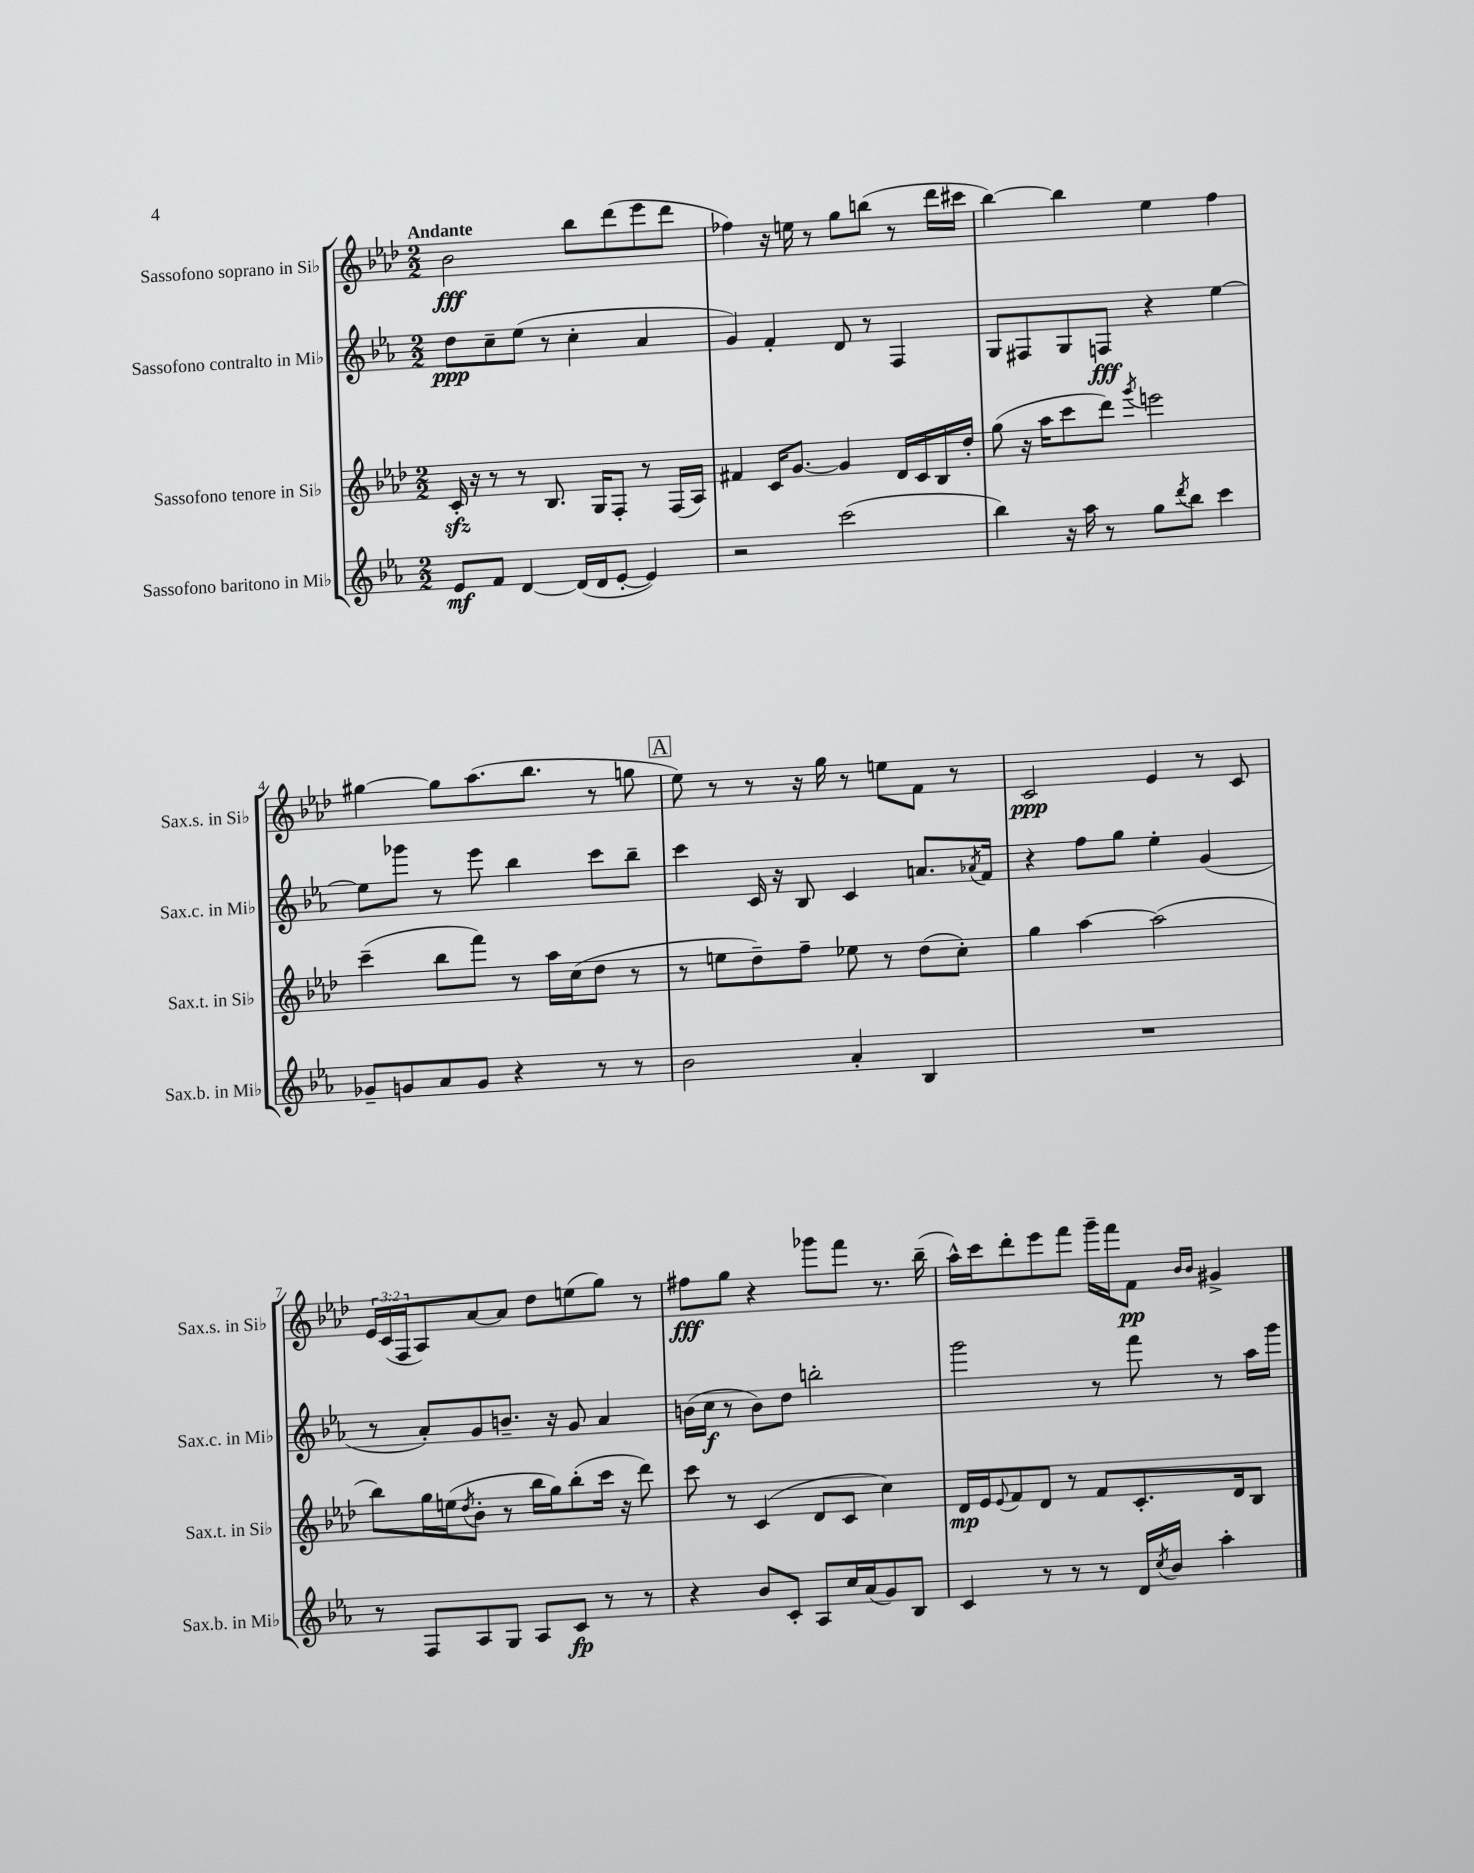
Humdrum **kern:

**kern	**dynam	**kern	**dynam	**kern	**dynam	**kern	**dynam
*part4	*part4	*part3	*part3	*part2	*part2	*part1	*part1
*staff4	*staff4	*staff3	*staff3	*staff2	*staff2	*staff1	*staff1
*I"Sassofono baritono in Mi♭	*	*I"Sassofono tenore in Si♭	*	*I"Sassofono contralto in Mi♭	*	*I"Sassofono soprano in Si♭	*
*I'Sax.b. in Mi♭	*	*I'Sax.t. in Si♭	*	*I'Sax.c. in Mi♭	*	*I'Sax.s. in Si♭	*
*clefG2	*	*clefG2	*	*clefG2	*	*clefG2	*
*k[b-e-a-]	*	*k[b-e-a-d-]	*	*k[b-e-a-]	*	*k[b-e-a-d-]	*
*M2/2	*	*M2/2	*	*M2/2	*	*M2/2	*
=1	=1	=1	=1	=1	=1	=1	=1
!	!	!	!	!	!	!LO:TX:a:B:t=Andante	!
8e-/L	mf	16czz'/	.	8dd\L	ppp	2b-\	fff
.	.	16r	.	.	.	.	.
8f/J	.	8r	.	8cc~\	.	.	.
[4d/	.	8r	.	(8ee-\J	.	.	.
.	.	8.B-/	.	8r	.	.	.
(16d/LL]	.	.	.	4cc'\	.	8bb-\L	.
16d/J	.	16G/KL	.	.	.	.	.
[8e-'/J	.	8F'/J	.	.	.	(8ddd-\	.
4e-/])	.	8r	.	4a-/	.	8eee-\	.
.	.	(16F/LL	.	.	.	8ddd-\J	.
.	.	16A-/JJ)	.	.	.	.	.
=2	=2	=2	=2	=2	=2	=2	=2
2r	.	4f#X/	.	4g/)	.	4ff-X\)	.
.	.	16c/KL	.	4f'/	.	16r	.
.	.	[8.g/J	.	.	.	16een\	.
.	.	.	.	.	.	8r	.
(2ccc\	.	4g/]	.	8d/	.	8gg\L	.
.	.	.	.	8r	.	(8bbn\J	.
.	.	16d-/LL	.	4F/	.	8r	.
.	.	16c/	.	.	.	.	.
.	.	16B-/	.	.	.	16ddd-\LL	.
.	.	16dd-'/JJ	.	.	.	16ccc#X\JJ	.
=3	=3	=3	=3	=3	=3	=3	=3
4bb-\)	.	(8gg\	.	8G/L	.	[4bb-\)	.
.	.	16r	.	8F#X/	.	.	.
.	.	16aa-\KL	.	.	.	.	.
16r	.	8ccc\	.	8G/	.	4bb-\]	.
16aa-\	.	.	.	.	.	.	.
8r	.	8ddd-\J)	.	8Fn/J	fff	.	.
.	.	8qggg/	.	.	.	.	.
8gg\L	.	2eeen\	.	4r	.	4ee-\	.
8qddd/	.	.	.	.	.	.	.
8bb-\J	.	.	.	.	.	.	.
4ccc\	.	.	.	[4ee-\	.	4ff\	.
!!LO:LB:g=z
=4	=4	=4	=4	=4	=4	=4	=4
8g-X~/L	.	(4ccc~\	.	8ee-\L]	.	[4gg#X\	.
8gn/	.	.	.	8ggg-X\J	.	.	.
8a-/	.	8bb-\L	.	8r	.	8gg#\L]	.
8g/J	.	8fff\J)	.	8eee-\	.	(8.aa-\	.
4r	.	8r	.	4bb-\	.	.	.
.	.	.	.	.	.	8.bb-\J	.
.	.	16aa-\LL	.	.	.	.	.
.	.	(16cc\J	.	.	.	.	.
8r	.	8dd-\J	.	8ccc\L	.	8r	.
8r	.	8r	.	8bb-~\J	.	8ggn\	.
!!LO:REH:place=s1:t=A
=5	=5	=5	=5	=5	=5	=5	=5
2b-\	.	8r	.	4ccc\	.	8ee-\)	.
.	.	8een\L	.	.	.	8r	.
.	.	8dd-~\)	.	16c/	.	8r	.
.	.	.	.	16r	.	.	.
.	.	8ff~\J	.	8B-/	.	16r	.
.	.	.	.	.	.	16gg\	.
4a-'/	.	8ee-X\	.	4c/	.	8r	.
.	.	8r	.	.	.	8een\L	.
4B-/	.	(8dd-\L	.	8.an/L	.	8f\J	.
.	.	8cc'\J)	.	.	.	8r	.
.	.	.	.	8qa-X/	.	.	.
.	.	.	.	16f/Jk	.	.	.
=6	=6	=6	=6	=6	=6	=6	=6
1r	.	4gg\	.	4r	.	2c/	ppp
.	.	[4aa-\	.	8ff\L	.	.	.
.	.	.	.	8gg\J	.	.	.
.	.	(2aa-\]	.	4ee-'\	.	4e-/	.
.	.	.	.	(4g/	.	8r	.
.	.	.	.	.	.	8c/	.
!!LO:LB:g=z
=7	=7	=7	=7	=7	=7	=7	=7
8r	.	8bb-\L)	.	8r	.	24e-/LL	.
.	.	.	.	.	.	(24c/	.
.	.	.	.	.	.	24F/J	.
8F/L	.	16gg\L	.	8a-'/L)	.	8A-/)	.
.	.	(16een\J	.	.	.	.	.
.	.	8qdd-/	.	.	.	.	.
8A-/	.	8b-'\J	.	8g/	.	[8a-/	.
8G/J	.	8r	.	8.bn~/J	.	8a-/J]	.
8A-/L	.	16bb-\LL	.	.	.	8dd-\L	.
.	.	16gg\J)	.	16r	.	.	.
8c/J	fp	(8bb-'\	.	8g/	.	(8een\	.
8r	.	16ccc\Jk	.	4a-/	.	8gg\J)	.
.	.	16r	.	.	.	.	.
8r	.	8ddd-\)	.	.	.	8r	.
=8	=8	=8	=8	=8	=8	=8	=8
4r	.	8ccc\	.	(16bn\LL	.	8ff#X\L	fff
.	.	.	.	16cc\JJ	f	.	.
.	.	8r	.	8r	.	8gg\J	.
8b-/L	.	(4c/	.	8b\L)	.	4r	.
8c'/J	.	.	.	8dd\J	.	.	.
8A-/L	.	8d-/L	.	2bbn'\	.	8ggg-X\L	.
16cc/L	.	8c/J	.	.	.	8fff\J	.
(16a-/J	.	.	.	.	.	.	.
8g/)	.	4cc\)	.	.	.	8.r	.
8B-/J	.	.	.	.	.	.	.
.	.	.	.	.	.	(16bb-~\	.
=9	=9	=9	=9	=9	=9	=9	=9
4c/	.	16d-/LL	mp	2ggg\	.	16aa-^^\LL)	.
.	.	16e-/J	.	.	.	16ccc\J	.
.	.	8qqe-/	.	.	.	.	.
.	.	8f/	.	.	.	8ddd-'\	.
8r	.	8d-/J	.	.	.	8eee-\	.
8r	.	8r	.	.	.	8fff\J	.
8r	.	8f/L	.	8r	.	16ggg~\LL	.
.	.	.	.	.	.	16fff\J	.
16d/LL	.	8.c'/	.	8fff\	.	8f\J	pp
8qcc/	.	.	.	.	.	.	.
16b-/JJ	.	.	.	.	.	.	.
.	.	.	.	.	.	16qqb-/LL	.
.	.	.	.	.	.	16qqb-/JJ	.
4aa-'\	.	.	.	8r	.	4g#X^/	.
.	.	16d-/k	.	.	.	.	.
.	.	8B-/J	.	16aa-\LL	.	.	.
.	.	.	.	16ggg\JJ	.	.	.
==	==	==	==	==	==	==	==
*-	*-	*-	*-	*-	*-	*-	*-
